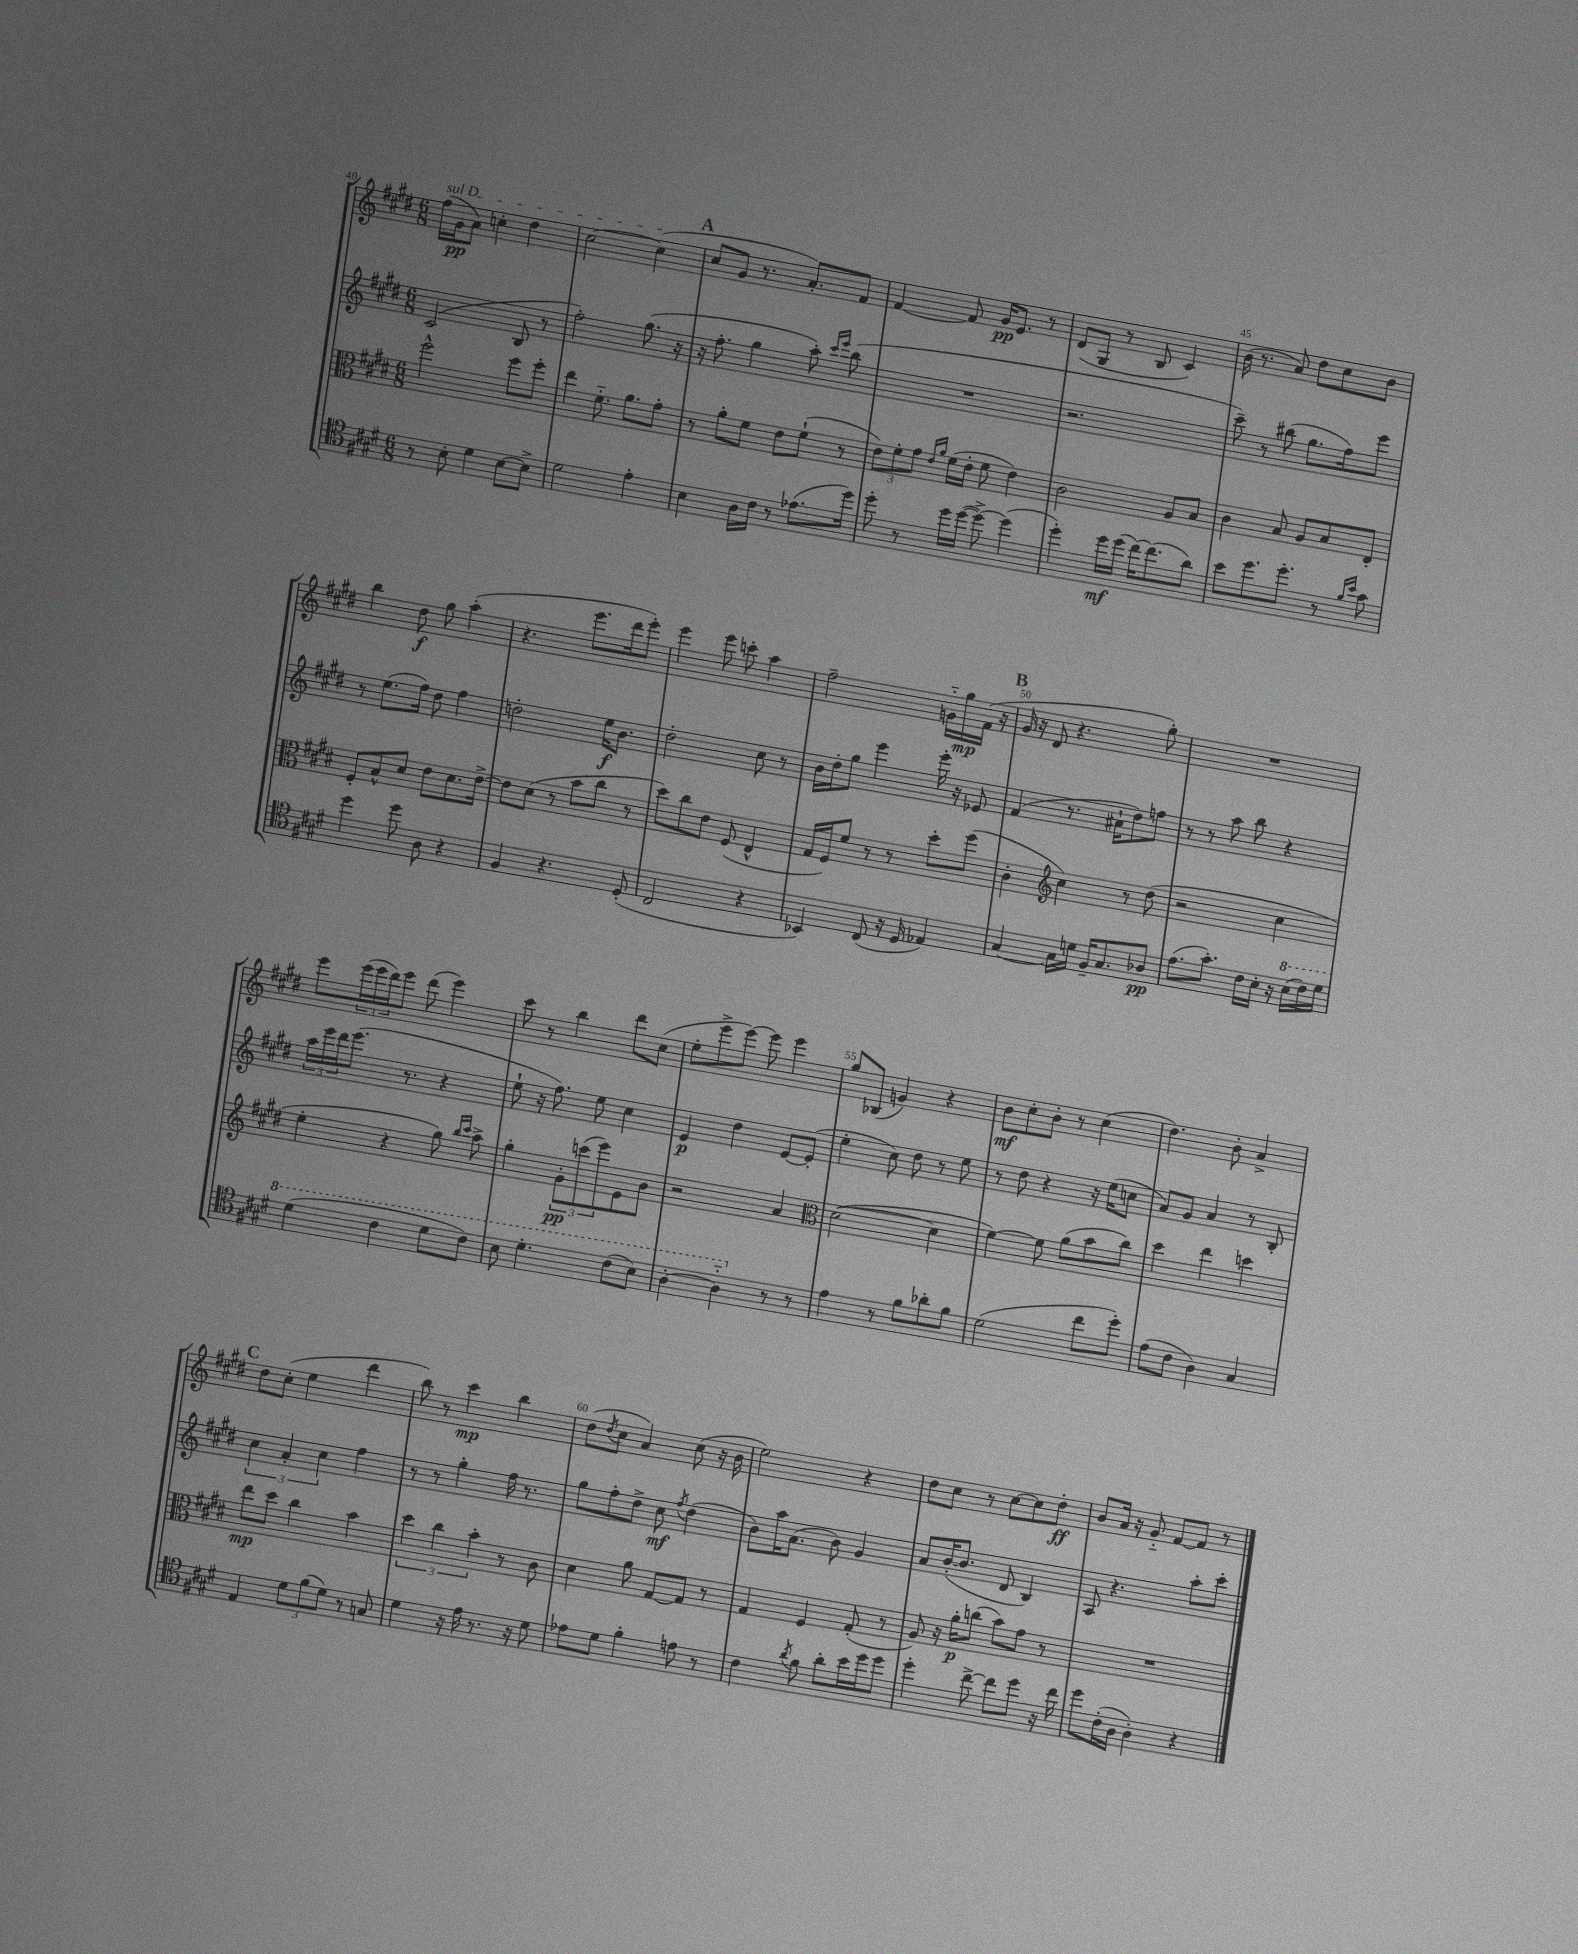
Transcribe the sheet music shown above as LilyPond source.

<<
\new StaffGroup <<
\new Staff = "s0" {
    \clef treble \key e \major \numericTimeSignature \time 6/8
    \once \override TextSpanner.bound-details.left.text = \markup { \italic "sul D" } fis''16\startTextSpan( gis'16\pp a'8) c''4-. dis''4 |
    cis''2~ cis''4\stopTextSpan( |
    \mark \markup { \bold "A" } cis''8 gis'8 r8. a'8.-.) fis'8 |
    fis'4~ fis'8 gis'16\pp e'8. r8 |
    dis'8( gis8 r8 b8 cis'4) |
    b'16( r8. a'8) dis''8 cis''8 b'8 |
    b''4 dis''8\f gis''8 a''4-.( |
    r4. e'''8. dis'''16 e'''8-.) |
    e'''4 e'''8 c'''8-. a''4 |
    fis''2-- g'16-_ gis''16\mp fis'16( r16 |
    \mark \markup { \bold "B" } gis'16 r16 dis'8 r4. gis''8-.) |
    R2. |
    e'''8 \tuplet 3/2 { e'''16( e'''16 dis'''16) } e'''8 dis'''8( e'''4) |
    cis'''8 r8 b''4 dis'''8 cis''8( |
    e''8-. e'''8-> e'''8~) e'''8 e'''4 |
    gis''8 bes8( g'4) r4 |
    b'8\mf cis''8-. b'8-. r8 cis''4( |
    dis''4.) b'8-. a'4-> |
    \mark \markup { \bold "C" } dis''8 cis''8-.( e''4 dis'''4 |
    b''8) r8 cis'''4\mp b''4 |
    dis''8( \acciaccatura { dis''8 } cis''8 a'4) cis''8( r16 b'16 |
    e''2) r4 |
    dis''8 cis''8 r8 cis''8~ cis''8 dis''8-.\ff |
    b'8 a'16 r16 gis'8-_ fis'8~ fis'8 r8 \bar "|." |
}
\new Staff = "s1" {
    \clef treble \key e \major \numericTimeSignature \time 6/8
    cis'2( b8 r8 |
    fis''2-.) gis''8.( r16 |
    \mark \markup { \bold "A" } r16 fis''8.-. gis''4 a''8-.) \grace { cis'''16 e'''16 } b''8( |
    R2. |
    r2. |
    cis'''8--) r8 bis''8( gis''8. fis''16) e'''8 |
    r8 e''8.( fis''16) dis''8 fis''4 |
    d''2-. e''16\f b'8. |
    dis''2-. cis''8 r8 |
    b'16 dis''16-. gis''8 e'''4 e'''16-. r16 ees'8 |
    \mark \markup { \bold "B" } fis'4( r8. ais'16-! dis''8) f''8 |
    r8 r8 a''8 b''8 r4 |
    \tuplet 3/2 { a''16 e'''16 dis'''16 } e'''8.( r8. r4 |
    e''8-! r16 fis''8.) e''8 cis''4 |
    e'4\p dis''4 e'8~ e'8-.( |
    e''4-. cis''8) dis''8 r8 e''8 |
    r8 dis''8 r4 r16 e''16( c''8 |
    a'8) gis'8 a'4 r8 b8-. |
    \mark \markup { \bold "C" } \tuplet 3/2 { cis''4 a'4-. cis''4 } fis''4 |
    r8 r8 gis''4-. fis''16 r8. |
    gis''8 fis''8-. dis''8-> cis''8\mf \acciaccatura { fis''8 } dis''4( |
    b'8) a''16 a'8.( b'8) gis'4 |
    a'8 b'16~-.( b'8. dis'8 b4) |
    a8 r4. a''8-. cis'''8-. \bar "|." |
}
\new Staff = "s2" {
    \clef alto \key e \major \numericTimeSignature \time 6/8
    fis''2-^ fis''8 fis''8-. |
    e''4 fis'8.-_ a'8. gis'8-. |
    \mark \markup { \bold "A" } r8 a'8-. fis'8 e'8 fis'8-!( r8 |
    \tuplet 3/2 { e'8) fis'8-. gis'8 } \grace { e'16 a'16 } fis'16( e'16-. fis'8 e'4) |
    cis'2 a8 b8 |
    cis'4 b8 a8 b8 e8-. |
    fis8-. b8-^ dis'8 e'8 dis'8. e'16~-> |
    e'8 dis'8( r8 b'8 cis''8 r8 |
    dis''8) cis''8 e'8 fis8( e4-^ |
    gis16 fis16) fis'8 r8 r8 dis''8-. fis''8( |
    \mark \markup { \bold "B" } cis'4-. \clef treble cis''4) r8 dis''8( |
    r2 cis''4 |
    e''4-. r4 gis''8) \grace { b''16 cis'''16 } a''8-> |
    gis''4-. \tuplet 3/2 { gis'8-.\pp c'''8( e'''8) } e'8 b'8 |
    r2 a'4 |
    \clef alto dis'2~( dis'4 |
    fis'4~) fis'8 a'8( b'8 cis''8) |
    dis''4 e''4 d''4 |
    \mark \markup { \bold "C" } e''8\mp dis''8 cis''4 b'4 |
    \tuplet 3/2 { dis''4 cis''4 b'4-. } r8 cis'8 |
    dis'4 a'8 gis8~ gis8 r8 |
    gis4 fis4 gis8-.( r8 |
    a8) r16 a'16-.\p c''8( b'8) gis'8 r8 |
    R2. \bar "|." |
}
\new Staff = "s3" {
    \clef tenor \key e \major \numericTimeSignature \time 6/8
    r8 b8-. dis'4 b8~ b8-> |
    dis'2 e'4-. |
    \mark \markup { \bold "A" } b4 a16 cis'16 r8 ees'8.( dis''16) |
    dis''8-. r8 dis''16 dis''16~( dis''8~->) dis''4( |
    dis''4-.) dis''16\mf dis''16( cis''16~) cis''8.( a'8) |
    b'8 dis''8. dis''8.-. r8 \grace { fis'16 b'16 } gis'8 |
    dis''4 dis''8 a8 r4 |
    fis4 r4. dis8-.( |
    cis2 r4 |
    bes,4) cis8( r16 dis16 ees4) |
    \mark \markup { \bold "B" } gis4~ gis16 d'16 fis16-- gis8. aes8\pp |
    e'8.( gis'8.-.) cis'16 b16-. r16 \ottava #1 b'16( cis''16) dis''16 |
    dis''4( cis''4 dis''8 cis''8) |
    b'8 dis''4.-. cis''8( b'8) |
    a'4~-. a'4-_ \ottava #0 r8 r8 |
    e'4 r8 fis'8 aes'8-. fis'8 |
    dis'2( cis''8 dis''8-.) |
    e'8( cis'8 a4) gis4 |
    \mark \markup { \bold "C" } e4 \tuplet 3/2 { dis'8 fis'8( dis'8) } r8 g8 |
    dis'4 r16 e'16 r8. r16 dis'8 |
    ees'8 dis'8 fis'4-. e'8 r8 |
    cis'4 \acciaccatura { a'8 } fis'8 a'8-. b'16 dis''16 dis''8 |
    dis''4-. cis''8~-> cis''8 dis''8 r16 cis''16 |
    dis''8 cis'16-.( a16 a4-.) r4 \bar "|." |
}
>>
>>
\layout { \context { \Score currentBarNumber = #40 \override BarNumber.break-visibility = ##(#f #t #t) barNumberVisibility = #(every-nth-bar-number-visible 5) } }
